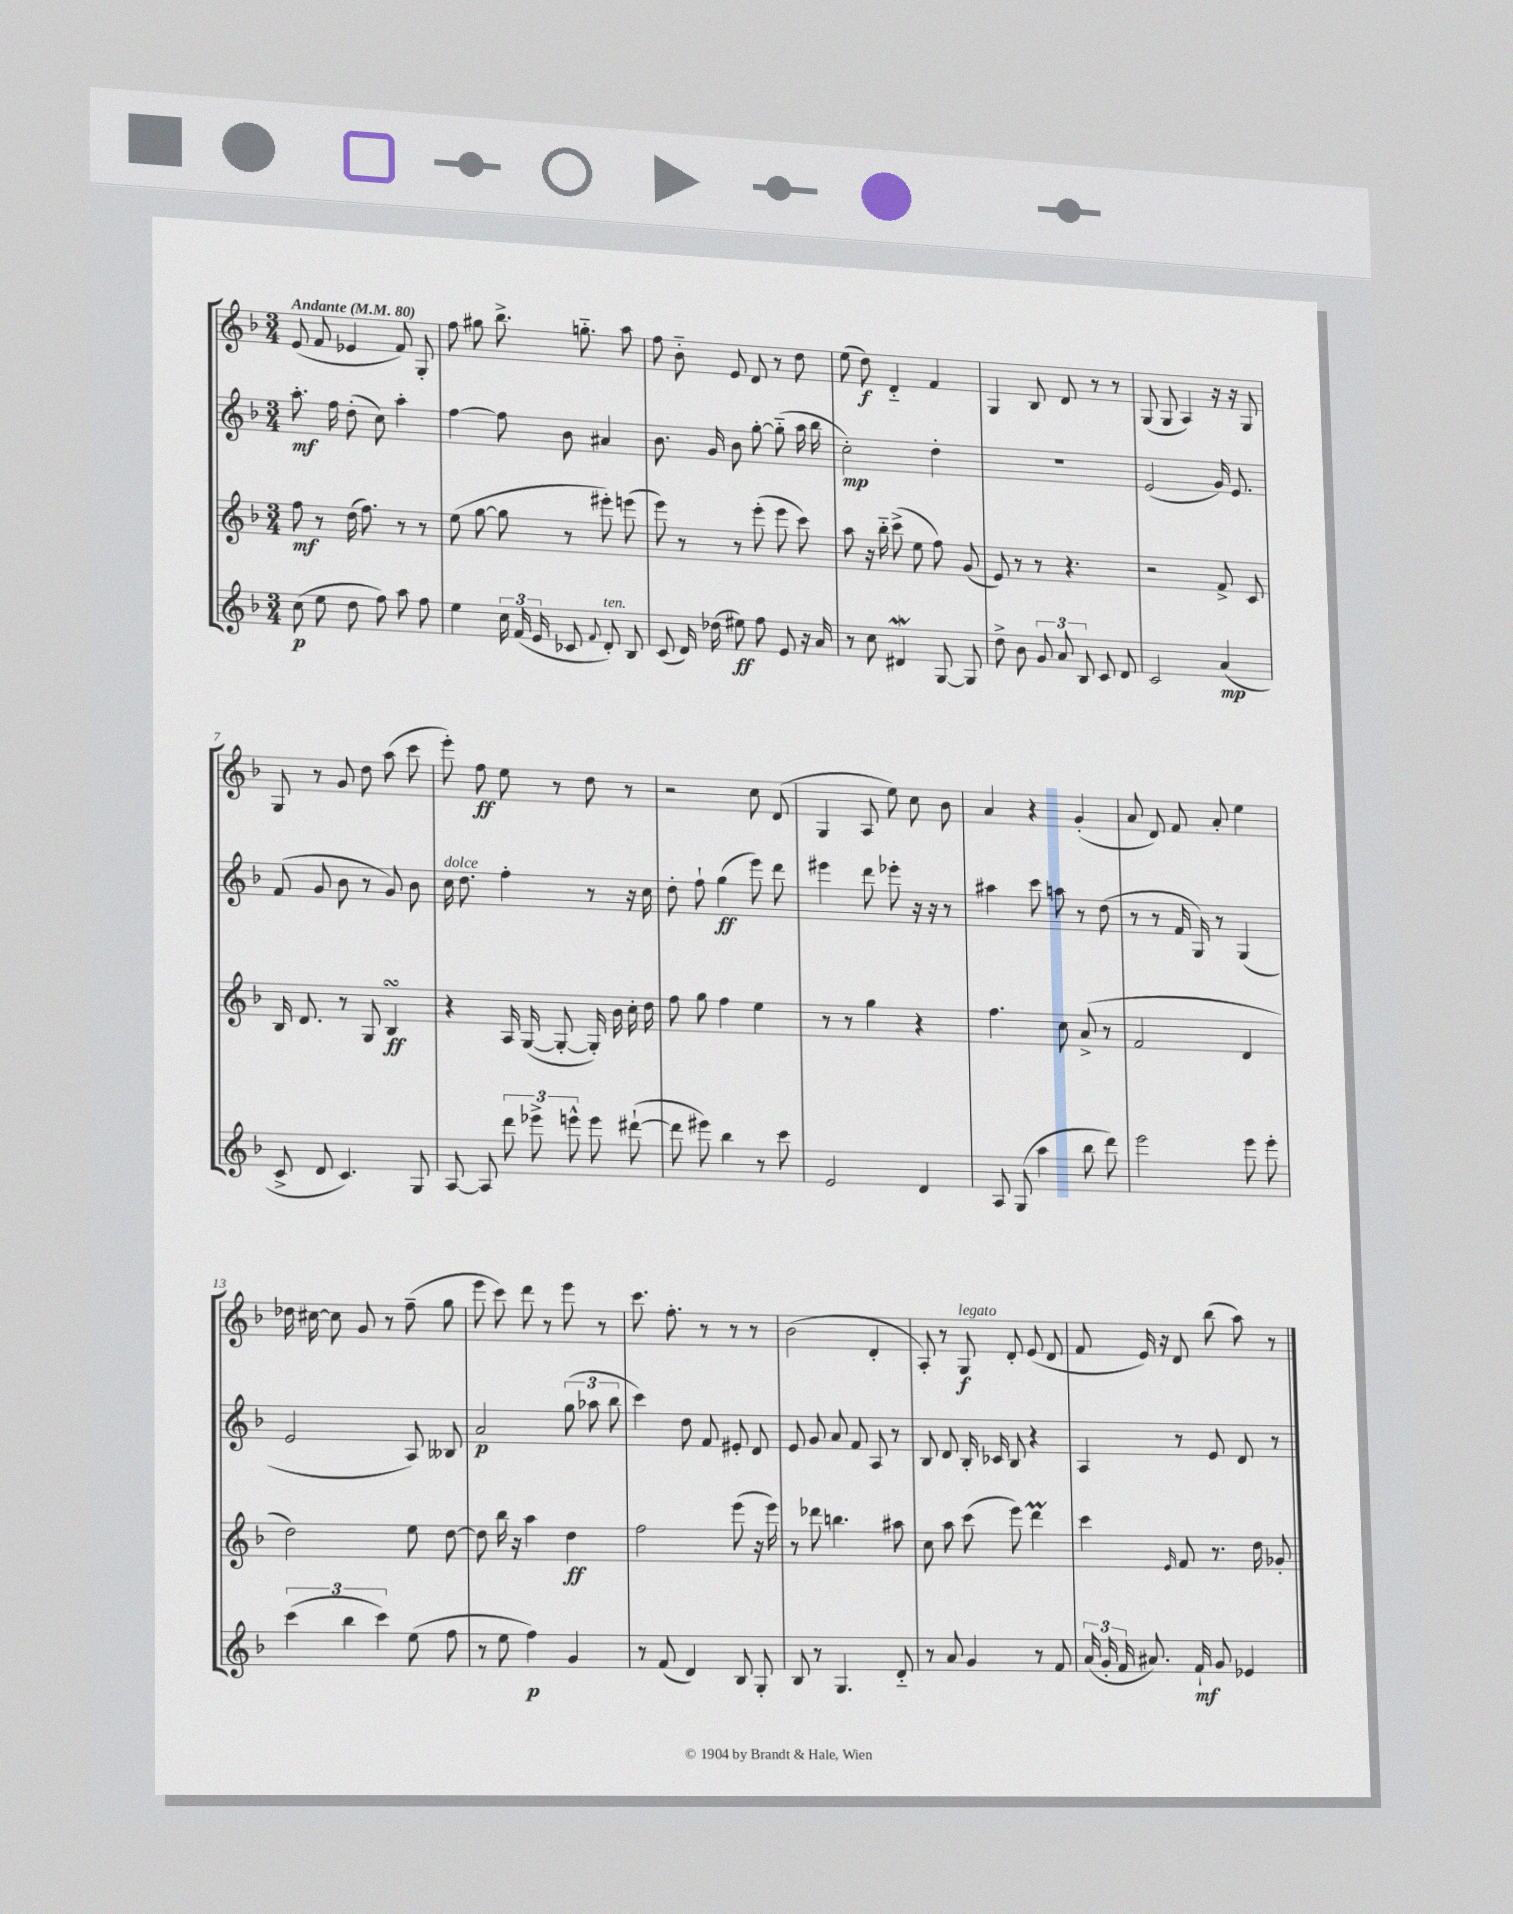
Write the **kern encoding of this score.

**kern	**kern	**kern	**kern
*staff4	*staff3	*staff2	*staff1
*clefG2	*clefG2	*clefG2	*clefG2
*k[b-]	*k[b-]	*k[b-]	*k[b-]
*M3/4	*M3/4	*M3/4	*M3/4
*MM80	*MM80	*MM80	*MM80
(8cc\	8ff\	8.aa'\	(8e/
8ee\	8r	.	8f/
.	.	16ff\	.
8dd\	(16dd\	(8dd'\	4e-/
.	8.ff\)	.	.
8ff\)	.	8cc\)	.
8aa\	8r	4aa'\	8f/)
8ff\	8r	.	8G'/
=	=	=	=
4ee\	(8ee\	[4ff\	8ff\
.	[8gg\	.	8gg#\
24cc\	8gg\]	8ff\]	8.bb-^\
(24f/	.	.	.
24e/	.	.	.
8c-/	8r	8b-\	.
.	.	.	8.gg'~\
8qqf/	.	.	.
8d'/)	8eee#'\)	4a#/	.
8B-/	(8eee\	.	8aa\
=	=	=	=
(8c/	8eee\)	8.b-\	8ff\
16d/)	8r	.	8b-'~\
(16dd-\	.	16g/	.
8ee#\)	8r	8b-\	8e/
8ff\	(8eee'\	[8gg'\	8d/
8e/	8eee\	(8gg'~\]	8r
16r	8ccc\)	16aa\	8dd\
16a/	.	16bb-\	.
=	=	=	=
8r	8aa\	2cc'\)	(8ee\
8cc\	16r	.	8dd\)
.	16bb-'~\	.	.
4d#/	(8ccc^\	.	4d'~/
.	8ee\	.	.
[8G/	8ff\)	4dd'\	4f/
8G/]	(8g/	.	.
=	=	=	=
8dd^\	8e/)	2.r	4G/
8b-\	8r	.	.
12g/	8r	.	8B-/
12a/	.	.	.
.	4.r	.	8d/
12B-/	.	.	.
8c/	.	.	8r
8d/	.	.	8r
=	=	=	=
2c/	2r	(2e/	(8G/
.	.	.	8G/
.	.	.	4A/)
(4a/	8f^/	16g/)	16r
.	.	8.e/	16r
.	8c/	.	8G/
=	=	=	=
8c^/	16B-/	(8f/	8G/
.	8.d/	.	.
8d/	.	8g/	8r
4.c/)	8r	8b-\	8g/
.	8G/	8r	8dd\
.	4B-/	8g/)	(8aa\
8G/	.	8b-\	8ccc\
=	=	=	=
[8A/	4r	16cc\	8eee'\)
.	.	8.dd\	.
8A/]	.	.	8ff\
12ddd\	16A/	4ff'\	8ee\
.	([16G/	.	.
12eee-^\	.	.	.
.	8G'/_	.	8r
12eee^^\	.	.	.
8eee\	16G'/])	8r	8dd\
.	16b-\	.	.
([8ddd#`\	16cc'\	16r	8r
.	16dd\	16cc\	.
=	=	=	=
8ddd#\]	8ff\	8dd'\	2r
8eee#\)	8gg\	8ff`\	.
4bb-\	4ff\	(4gg\	.
8r	4ee\	8eee\)	8cc\
8ccc\	.	8ddd\	(8d/
=	=	=	=
2e/	8r	4eee#\	4G/
.	8r	.	.
.	4gg\	8ddd\	8A/
.	.	8eee-'\	8ee\)
4d/	4r	16r	8cc\
.	.	16r	.
.	.	8r	8b-\
=	=	=	=
8A/	4.ff\	4aa#\	4a/
(8G/	.	.	.
4aa\	.	8ccc\	4r
.	8cc\	8aa\	.
8bb-\	(8a^/	8r	(4g'/
8ddd\)	8r	(8dd\	.
=	=	=	=
2eee\	2f/	8r	8a/
.	.	8r	8d/)
.	.	16f/	8f/
.	.	16G/)	.
.	.	8r	8a'/
8eee\	4d/	(4G/	4ee\
8eee'\	.	.	.
=	=	=	=
(6ccc\	2dd\)	2e/	16dd-\
.	.	.	[16cc#\
.	.	.	8cc#\]
6bb-\	.	.	.
.	.	.	8g/
6ccc\)	.	.	.
.	.	.	8r
(8ee\	8ee\	8A/)	(8ff~\
8ff\	[8dd\	8B--/	8gg\
=	=	=	=
8r	8dd\]	2a/	8eee\
8ee\	16bb-\	.	8ccc\)
.	16r	.	.
4ff\)	4aa\	.	8ddd\
.	.	.	8r
4g/	4dd\	(12gg\	8eee\
.	.	12aa-\	.
.	.	.	8r
.	.	12bb-\	.
=	=	=	=
8r	2ff\	4ccc\)	8.ccc\
(8f/	.	.	.
.	.	.	8.ff'\
4d/)	.	8dd\	.
.	.	8f/	8r
8B-/	(8eee\	8e#'/	8r
8G'/	16r	8d/	8r
.	16eee\)	.	.
=	=	=	=
8B-/	8r	8e/	(2b-\
8r	8ddd-\	8g/	.
4.G/	4.bb\	8a/	.
.	.	8f/	.
.	.	8A/	4d'/
8d'~/	8aa#\	8r	.
=	=	=	=
8r	8cc\	8B-/	8A'/)
8a/	8aa\	8d/	8r
4g/	(8ccc\	16B-'/	8G/
.	.	16c-/	.
.	8eee\)	8B-/	8d'/
8r	4ddd\	4r	(8e/
8f/	.	.	8d/
=	=	=	=
(24a/	4ccc\	4A/	8f/
24g'/	.	.	.
24f/	.	.	.
8.a#/)	.	.	16e/)
.	.	.	16r
.	16qqe/	.	.
.	8f/	8r	8d/
16f`/	.	.	.
8g/	8.r	8e/	(8bb-\
4e-/	.	8d/	8aa\)
.	16dd\	.	.
.	8g-'/	8r	8r
==	==	==	==
*-	*-	*-	*-
